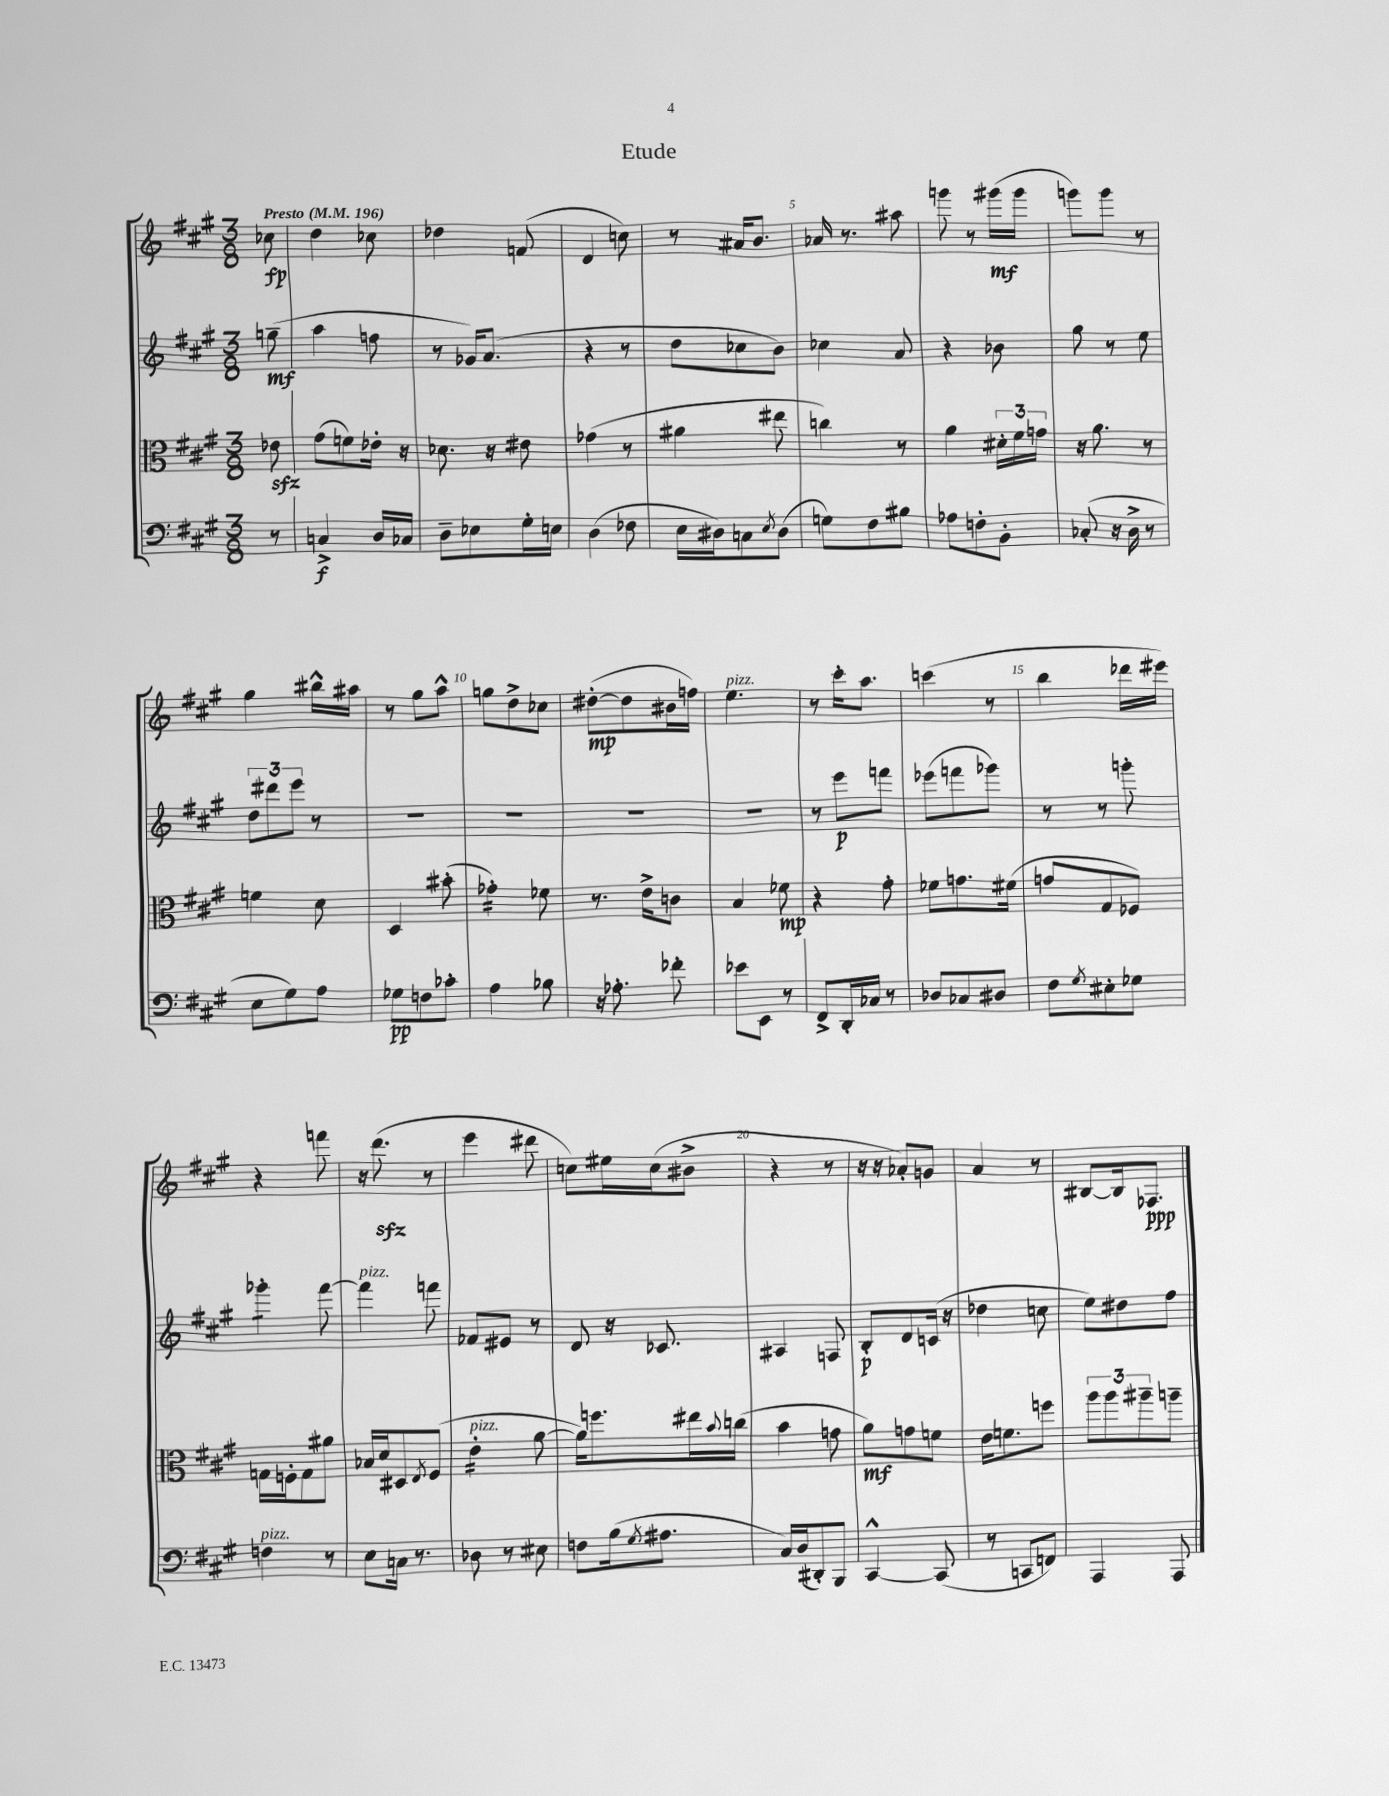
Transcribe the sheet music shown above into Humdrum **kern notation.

**kern	**kern	**kern	**kern
*staff4	*staff3	*staff2	*staff1
*clefF4	*clefC3	*clefG2	*clefG2
*k[f#c#g#]	*k[f#c#g#]	*k[f#c#g#]	*k[f#c#g#]
*M3/8	*M3/8	*M3/8	*M3/8
*MM196	*MM196	*MM196	*MM196
8r	8e-	(8gg~	8cc-
=	=	=	=
4C^	(8g#	4aa	4dd
.	8f)	.	.
16D	16e-'	8ff	8cc-
16C-	16r	.	.
=	=	=	=
8D~	8.d-	8r	4dd-
8E-	.	16g-)	.
.	16r	(8.a	.
16G#'	8e#	.	(8f
16E	.	.	.
=	=	=	=
(4D	(4g-	4r	4d
8F-	8r	8r	8cc)
=	=	=	=
16E	4a#	8dd	8r
16D#)	.	.	.
8C	.	8cc-	16a#
.	.	.	8.b
8qE	.	.	.
(8D#	8ee#	8b)	.
=	=	=	=
8G)	4cc)	4cc-	16a-
.	.	.	8.r
8F#	.	.	.
8B#	8r	8a	8aa#
=	=	=	=
8A-	4a	4r	8ggg
8F'	.	.	8r
8BB'	24d#'	8b-	(16ggg#
.	24f#	.	.
.	.	.	16ggg#
.	24g	.	.
=	=	=	=
(8C-'	16r	8gg#	8ggg)
.	8.a	.	.
16r	.	8r	8ggg
16D^	.	.	.
8r	8r	8ee	8r
=	=	=	=
8E	4f	12dd	4gg#
.	.	12ddd#	.
8G#)	.	.	.
.	.	12eee	.
8A	8d	8r	16bb#^^
.	.	.	16aa#
=	=	=	=
8G-	4D	4.r	8r
8F	.	.	8gg#
8c-'	(8b#'	.	8aa^^
=	=	=	=
4A	4g-')	4.r	8gg
.	.	.	8dd^
8B-	8f-	.	8cc-
=	=	=	=
16r	8.r	4.r	([8dd#'
8.A-'	.	.	.
.	.	.	8dd#]
.	16e^	.	.
8f-'	8c	.	16b#
.	.	.	16ff)
=	=	=	=
8e-	4B	4.r	4.ee
8EE	.	.	.
8r	8f-	.	.
=	=	=	=
8FF#^	4r	8r	8r
16DD'	.	8eee	16ccc#'
16C-	.	.	8.aa
8r	8g#'	8fff	.
=	=	=	=
8D-	8f-	(8eee-	(4ccc
8C-	8.g	8fff	.
8D#	.	8ggg-)	8r
.	(16f#	.	.
=	=	=	=
8F#	8g	8r	4bb
8qG#	.	.	.
8E#'	8G#	8r	.
8G-	8F-)	8ggg'	16ddd-
.	.	.	16eee#)
=	=	=	=
4F	16G	4ggg-'	4r
.	16F'	.	.
.	8G	.	.
8r	8a#	[8fff#	8fff
=	=	=	=
8E	16B-	4fff#]	16r
.	16d	.	(8.ddd
16C	8D#	.	.
8.r	.	.	.
.	8qE	.	.
.	(8F#	8fff	8r
=	=	=	=
8D-	4e'	8f-	4eee
8r	.	8e#	.
8E#	[8a	8r	8ddd#
=	=	=	=
8F	16a])	8d	8cc)
.	8.ff	.	.
(16B	.	16r	16ee#
8qG#	.	.	.
8.A#	.	8.c-	(16cc
.	16ee#	.	8b#^
.	8qqb	.	.
.	(16cc	.	.
=	=	=	=
16C#)	4b	4A#	4r
(16D	.	.	.
8DD#')	.	.	.
8BBB	8g	8F	8r
=	=	=	=
[4CC#^^	8a)	8B'	16r
.	.	.	16r
.	8g	8d	8a-')
(8CC#]	8f	(16c	8g
.	.	16r	.
=	=	=	=
8r	16e	4dd-	4a
.	8.f	.	.
8CC	.	.	.
8FF)	8ff	8cc	8r
=	=	=	=
4AAA	12aa	8ee)	[8B#
.	12aa	.	.
.	.	8dd#	16B#]
.	12aa#~	.	.
.	.	.	8.F-
8AAA	8aa~	8ff#	.
==	==	==	==
*-	*-	*-	*-
